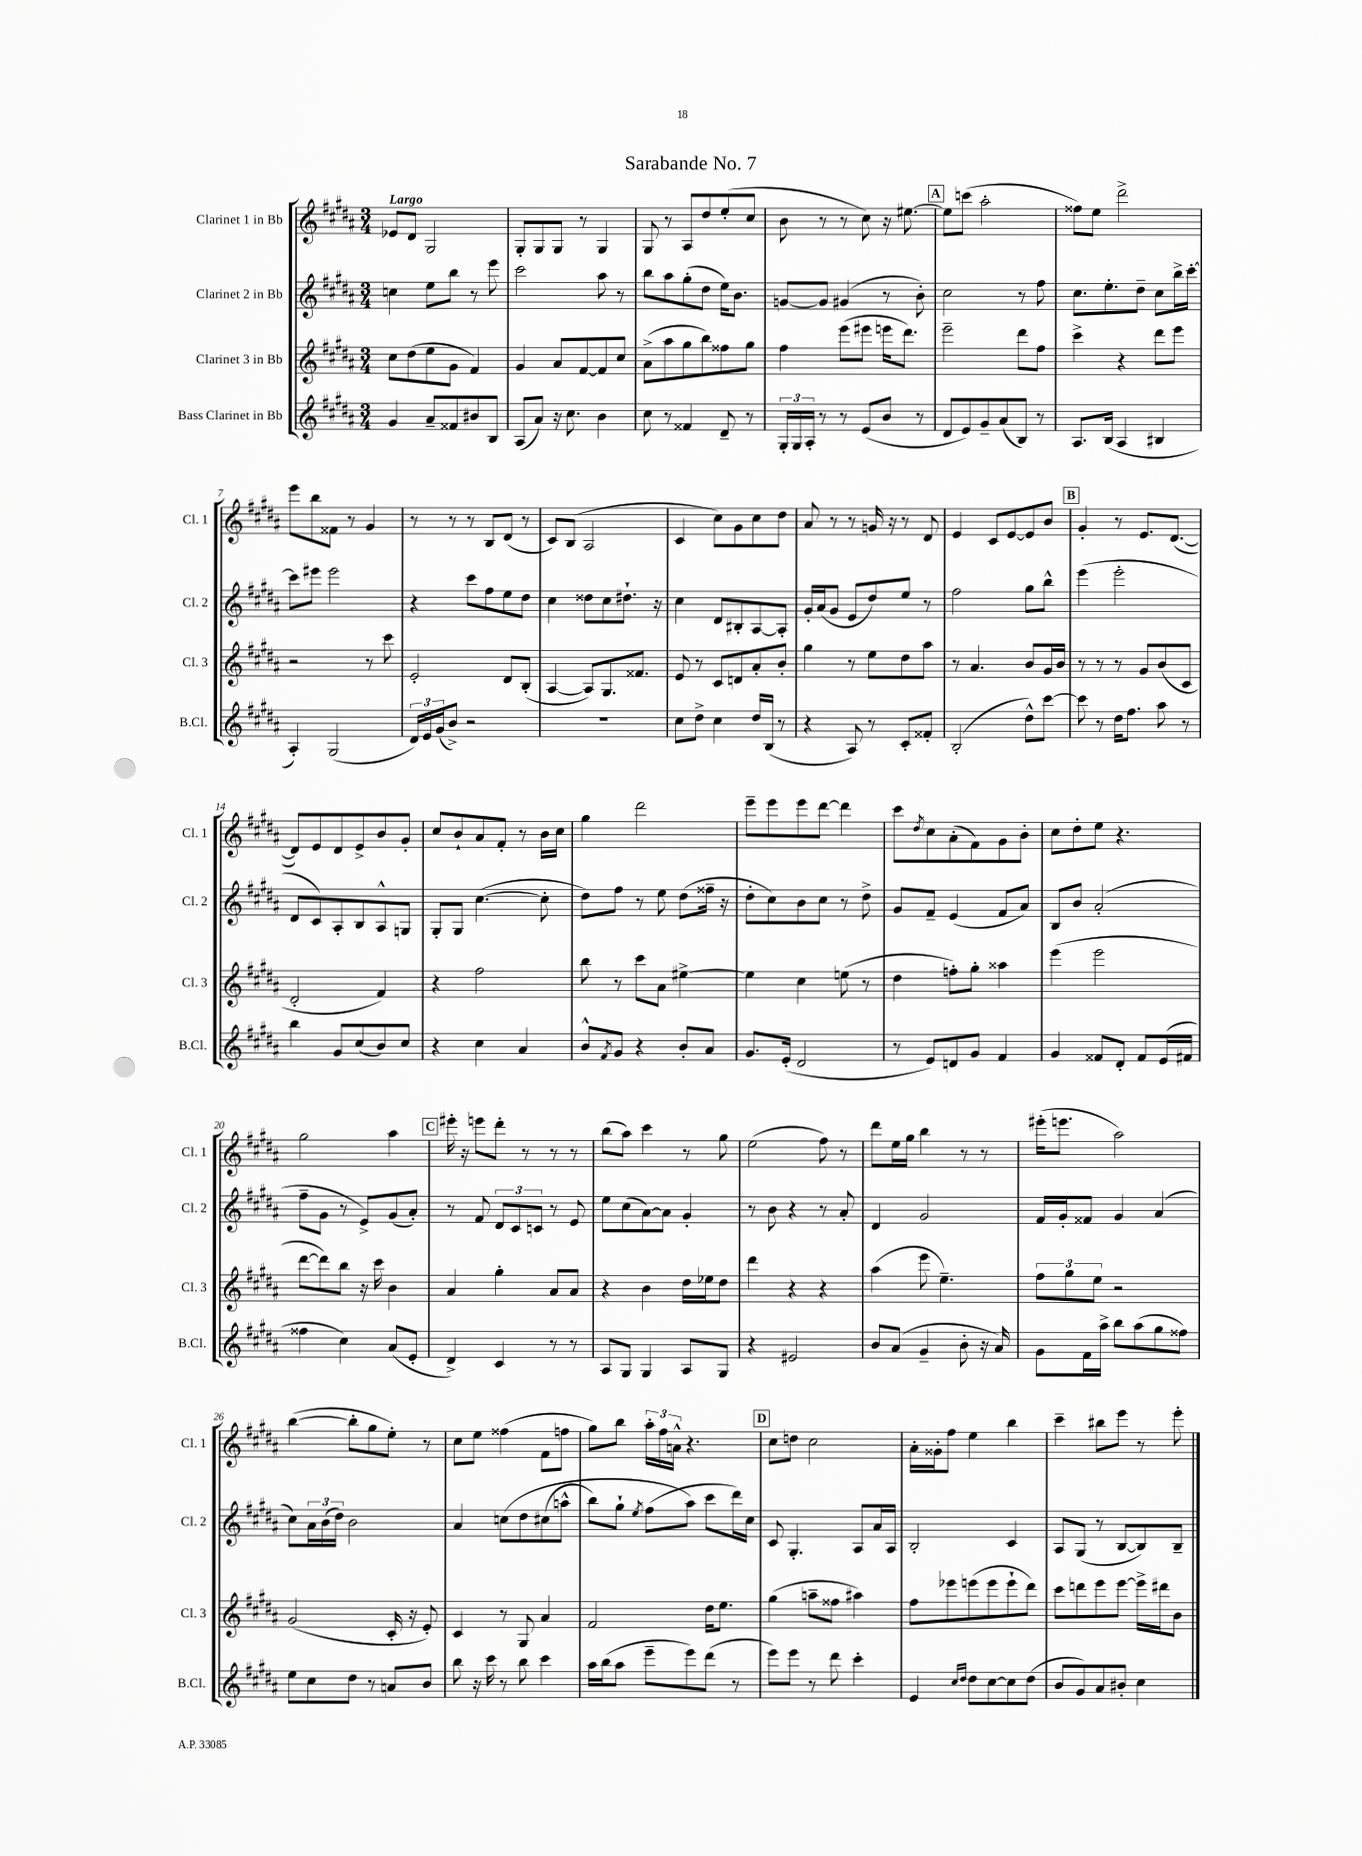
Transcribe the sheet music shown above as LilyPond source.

\header { title = "Sarabande No. 7" }
<<
\new StaffGroup <<
\new Staff = "s0" \with { instrumentName = "Clarinet 1 in Bb" shortInstrumentName = "Cl. 1" } {
    \clef treble \key b \major \numericTimeSignature \time 3/4 \tempo "Largo"
    ees'8 dis'8 gis2 |
    gis8-. gis8 gis8 r8 gis4 |
    gis8 r8 ais8 dis''8 e''8-.( cis''8 |
    b'8 r8 r8 cis''8) r16 eis''8.~ |
    \mark \markup { \box "A" } eis''8 c'''8( ais''2-. |
    fisis''8) e''8 dis'''2-> |
    e'''8 b''8 fisis'8 r8 gis'4 |
    r8 r8 r8 b8 dis'8( r8 |
    cis'8) b8( ais2 |
    cis'4 cis''8) gis'8 cis''8 dis''8 |
    ais'8 r8 r8 g'16 r16 r8 dis'8 |
    e'4 cis'8 e'8~ e'8 b'8 |
    \mark \markup { \box "B" } gis'4-. r8 e'8. dis'8.~( |
    dis'8) e'8 dis'8 e'8-> b'8 gis'8-. |
    cis''8 b'8-! ais'8 fis'8-. r8 b'16 cis''16 |
    gis''4 dis'''2 |
    e'''8-- e'''8 e'''8 dis'''8~ dis'''4 |
    cis'''8 \acciaccatura { dis''8 } cis''8 ais'8-.( fis'8) gis'8 b'8-. |
    cis''8 dis''8-. e''8 r4. |
    gis''2 ais''4 |
    \mark \markup { \box "C" } eis'''16-. r16 e'''8 dis'''8-. r8 r8 r8 |
    b''8( ais''8) cis'''4 r8 gis''8 |
    e''2( fis''8) r8 |
    dis'''8 e''16 gis''16 b''4 r8 r8 |
    eis'''16-.( e'''8. ais''2) |
    b''4~( b''8-. gis''8 e''8-.) r8 |
    cis''8 e''8 fisis''4( fis'8 f''8 |
    gis''8) b''8 \tuplet 3/2 { ais''16-. fis''16 a'16-^ } r4. |
    \mark \markup { \box "D" } cis''8 d''8 cis''2 |
    ais'16-. gisis'16-. fis''8 e''4 b''4 |
    cis'''4-- bis''8 e'''8 r8 e'''8-. \bar "|." |
}
\new Staff = "s1" \with { instrumentName = "Clarinet 2 in Bb" shortInstrumentName = "Cl. 2" } {
    \clef treble \key b \major \numericTimeSignature \time 3/4
    c''4 e''8 b''8 r8 e'''8 |
    cis'''2 ais''8 r8 |
    b''8 ais''8 gis''8-.( dis''8 e''16) b'8. |
    g'8~ g'8 gis'4( r8 b'8-.) |
    \mark \markup { \box "A" } cis''2 r8 fis''8 |
    cis''8. e''8.-. dis''8-- cis''8 b''16-> cis'''16~-. |
    cis'''8 eis'''8 eis'''2 |
    r4 cis'''8 fis''8 e''8 dis''8 |
    cis''4 disis''8 cis''8 dis''8.-! r16 |
    cis''4 dis'8 bis8-. ais8~ ais8-. |
    gis'16-. ais'16( gis'8 e'8 dis''8) e''8 r8 |
    fis''2 gis''8 b''8-^ |
    \mark \markup { \box "B" } e'''4( e'''2-. |
    dis'8 cis'8) ais8-. b8 ais8-^ g8 |
    gis8-. gis8 cis''4.~( cis''8-. |
    dis''8) fis''8 r8 e''8 dis''8( fisis''16-- r16 |
    dis''8-. cis''8) b'8 cis''8 r8 dis''8-> |
    gis'8 fis'8-- e'4( fis'8 ais'8) |
    b8 b'8 ais'2-.( |
    fis''8-- gis'8 r8 e'8->) gis'8( ais'8-.) |
    \mark \markup { \box "C" } r8 fis'8 \tuplet 3/2 { dis'8 cis'8 c'8 } r8 e'8 |
    e''8 cis''8( ais'8~) ais'8 gis'4-. |
    r8 b'8 r4 r8 ais'8-. |
    dis'4 gis'2 |
    fis'16 gis'16-. fisis'8 gis'4 ais'4( |
    cis''8) \tuplet 3/2 { ais'16 b'16( dis''16) } b'2 |
    ais'4 c''8\( dis''8 cis''8( a''8-^ |
    b''8) gis''8-! \acciaccatura { e''8 } fis''8( ais''8\) cis'''8 dis'''16) cis''16 |
    \mark \markup { \box "D" } cis'8 gis4.-. ais8 ais'16 ais16 |
    b2-. cis'4 |
    ais8 gis8( r8 b8~ b8) b8-- \bar "|." |
}
\new Staff = "s2" \with { instrumentName = "Clarinet 3 in Bb" shortInstrumentName = "Cl. 3" } {
    \clef treble \key b \major \numericTimeSignature \time 3/4
    cis''8 dis''8( e''8 gis'8 fis'4) |
    gis'4 ais'8 fis'8~ fis'8 cis''8 |
    ais'8->( ais''8 gis''8 b''8) fisis''8 gis''8 |
    fis''4 e'''8( eis'''8 e'''16 dis'''8.) |
    \mark \markup { \box "A" } e'''2-- dis'''8 fis''8 |
    cis'''4-> r4 dis'''8 e'''8 |
    r2 r8 cis'''8 |
    e'2-. dis'8 b8-.( |
    ais4~ ais8) gis8. fisis'8. |
    e'8 r8 cis'8 d'8 ais'8-. b'8-. |
    gis''4 r8 e''8 dis''8 ais''8 |
    r8 ais'4. b'8 gis'16 b'16 |
    \mark \markup { \box "B" } r8 r8 r8 gis'8 b'8( cis'8 |
    dis'2-. fis'4) |
    r4 fis''2 |
    b''8 r8 cis'''8 ais'8 eis''4~-> |
    eis''4 cis''4 e''8( r8 |
    dis''4 f''8-.) gis''8-. aisis''4 |
    e'''4( e'''2 |
    dis'''8~ dis'''8) b''8 r16 cis'''16 b'4 |
    \mark \markup { \box "C" } ais'4 gis''4-. ais'8 ais'8 |
    r4 b'4 dis''16 ees''16 dis''8 |
    dis'''4 r4 r4 |
    ais''4( e'''8 e''4.--) |
    \tuplet 3/2 { fis''8 gis''8 e''8 } r2 |
    gis'2( cis'16-. r16 e'8-.) |
    cis'4 r8 gis8 ais'4 |
    fis'2 dis''16 e''8. |
    \mark \markup { \box "D" } gis''4( a''8-- fisis''8 ais''4) |
    fis''8 ees'''8 e'''8( e'''8 e'''8-! dis'''8) |
    cis'''8 d'''8 e'''8 e'''8~ e'''16-> dis'''16 b'8 \bar "|." |
}
\new Staff = "s3" \with { instrumentName = "Bass Clarinet in Bb" shortInstrumentName = "B.Cl." } {
    \clef treble \key b \major \numericTimeSignature \time 3/4
    gis'4 ais'8-- fisis'8 bis'8 b8 |
    ais8( ais'8) r16 cis''8. b'4 |
    cis''8 r8 fisis'4 dis'8-- r8 |
    \tuplet 3/2 { gis16-. gis16 ais16-. } r8 r8 e'8( b'8 r8 |
    \mark \markup { \box "A" } dis'8 e'8) gis'8-- ais'8( b8) r8 |
    ais8. b16( ais4 bis4 |
    ais4-.) gis2( |
    \tuplet 3/2 { dis'16) e'16 gis'16( } b'8->) r2 |
    R2. |
    cis''8 dis''8-> cis''4 dis''16 b16( r8 |
    r4 ais8) r8 cis'8-. fisis'8-. |
    b2-.( dis''8-^) cis'''8~ |
    \mark \markup { \box "B" } cis'''8 r8 dis''16 fis''8. ais''8 r8 |
    b''4 gis'8 cis''8( b'8) cis''8 |
    r4 cis''4 ais'4 |
    b'8-^ \acciaccatura { fis'8 } gis'8 r4 b'8-. ais'8 |
    gis'8. e'16-.( dis'2 |
    r8 e'8) d'8 gis'8 fis'4 |
    gis'4 fisis'8 dis'8-. fisis'8 e'16( fis'16 |
    fisis''4 cis''4) ais'8( e'8-. |
    \mark \markup { \box "C" } dis'4->) cis'4 r8 r8 |
    ais8 gis8 gis4 ais8 gis8 |
    r4 eis'2 |
    b'8 ais'8( gis'4-- b'8-. r16 ais'16) |
    gis'8 fis'16 ais''16-> b''8 ais''8( gis''8 fisis''8) |
    e''8 cis''8 dis''8 r8 a'8 b'8 |
    b''8 r16 cis'''16 r8 b''8 cis'''4 |
    ais''16 b''16( ais''8 e'''8-- e'''8) dis'''8( r8 |
    \mark \markup { \box "D" } e'''8) e'''8 r8 dis'''8 cis'''4-. |
    e'4 \grace { cis''16 dis''16 } dis''8 cis''8~ cis''8 dis''8( |
    b'8 gis'8) ais'8 bis'8-. cis''4 \bar "|." |
}
>>
>>
